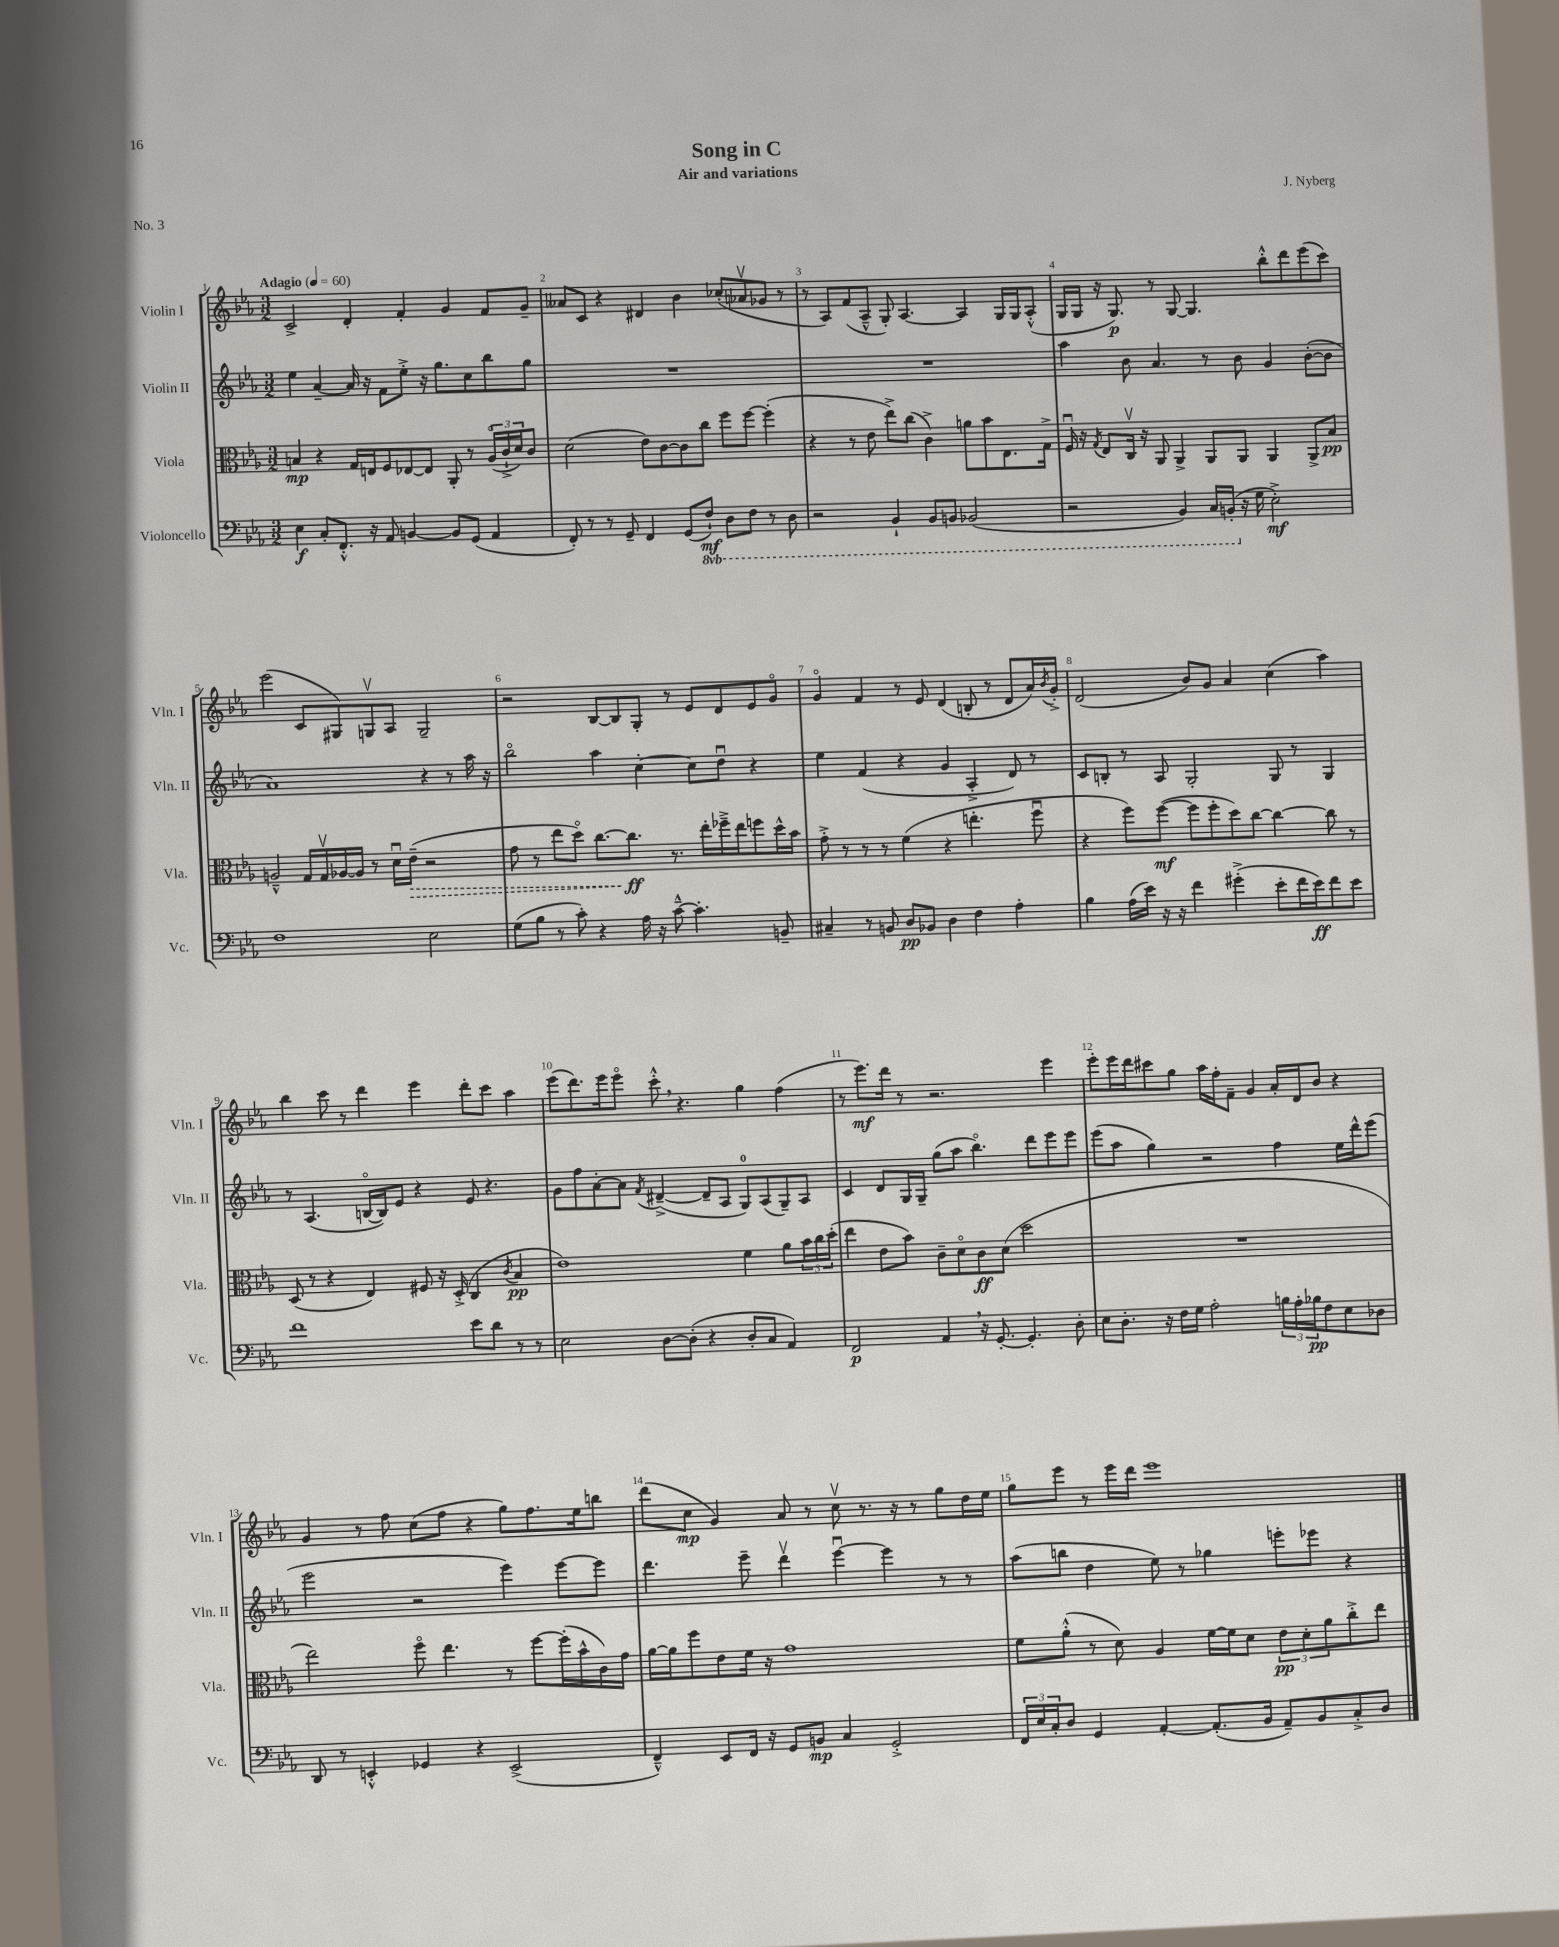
\header { title = "Song in C" composer = "J. Nyberg" subtitle = "Air and variations" piece = "No. 3" }
<<
\new StaffGroup <<
\new Staff = "s0" \with { instrumentName = "Violin I" shortInstrumentName = "Vln. I" } {
    \clef treble \key ees \major \numericTimeSignature \time 3/2 \tempo "Adagio" 4 = 60
    c'2-> d'4-. f'4-. g'4 f'8 g'8-- |
    aeses'8 c'8 r4 dis'4 bes'4 ces''8-.( aes'8\upbow ges'8 r8 |
    r8 aes8) f'8( aes8---^ g8-.) aes4.~ aes4 g16 g16 aes8-.-^( |
    g16 g16 r16 g8.\p) r8 g8~ g4. bes''8-.-^ d'''8 ees'''8( c'''8) |
    ees'''2( c'8 gis8) g8\upbow aes8 g2-- |
    r2 bes8~ bes8 g8-. r8 ees'8 d'8 ees'8 g'8\flageolet |
    g'4\flageolet f'4 r8 ees'8 d'4( b8-. r8 d'8 aes'16) \acciaccatura { bes'8 } g'16-.-> |
    d'2( bes'8) g'8 aes'4 c''4( aes''4) |
    bes''4 c'''8 r8 d'''4 ees'''4 d'''8-. c'''8 aes''4 |
    ees'''8( d'''8.) ees'''16 ees'''8\flageolet c'''8-.-^ \breathe r4. g''4 f''4( |
    r8 ees'''8.\mf) d'''16 r8 r2. ees'''4 |
    ees'''8-. ees'''16 d'''16 cis'''8 g''8 aes''16 f''16-. f'8-- g'4 aes'16-. d'16 bes'8 r4 |
    g'4 r8 f''8 c''8( f''8 r4 g''8) f''8. ees''16 b''8 |
    d'''8( c''8\mp g'4) aes'8 r8 c''8\upbow r8. r16 r8 g''8 d''16 ees''16 |
    g''8 ees'''8 r8 ees'''16 d'''16 ees'''1 \bar "|." |
}
\new Staff = "s1" \with { instrumentName = "Violin II" shortInstrumentName = "Vln. II" } {
    \clef treble \key ees \major \numericTimeSignature \time 3/2
    ees''4 aes'4~-- aes'16 r16 f'8 ees''8-.-> r16 g''8. c''8 bes''8 g''8 |
    R1. |
    R1. |
    aes''4 bes'8 aes'4. r8 bes'8 g'4 bes'8~-.( bes'8 |
    aes'1) r4 r8 aes''16 r16 |
    bes''2\flageolet aes''4 c''4~-. c''8 d''8\downbow r4 |
    ees''4 f'4( r4 g'4 aes4-.-> d'8) r8 |
    c'8 b8-. r8 aes8 g2-. g8 r8 g4 |
    r8 aes4.( b16~\flageolet b16) ees'8 r4 ees'8 r4. |
    g'8 f''8 aes'8~-. aes'8 \acciaccatura { f'8 } dis'4~--->( dis'8-- aes8 g8-0) aes8( g8--) aes8 |
    c'4 d'8 g16 g16-- g''8( aes''8 bes''4.\flageolet) d'''8 ees'''8 ees'''8 |
    ees'''8( aes''8 g''4) r2 f''4 ees''16 d'''16-^ ees'''8( |
    ees'''2 r2 ees'''4) ees'''8~ ees'''8 |
    d'''4. ees'''8-- d'''4\upbow ees'''4~\downbow ees'''4 r8 r8 |
    aes''8( b''8 d''4 ees''8) r8 ges''4 e'''8-. ees'''8 r4 \bar "|." |
}
\new Staff = "s2" \with { instrumentName = "Viola" shortInstrumentName = "Vla." } {
    \clef alto \key ees \major \numericTimeSignature \time 3/2
    b4\mp r4 g16 e16 f8 ees8~ ees8 aes,8-. r8 \tuplet 3/2 { aes16\flageolet( c'16-!-> d'16) } c'8 |
    d'2( ees'8) c'8~ c'8 c''8 f''8 f''8~ f''4-.( |
    r4 r8 ees'8 ees''8->) c''8( c'4->) a'8 bes'8 ees8. g16-> |
    f16\downbow r16 \acciaccatura { g8 } ees8 c16\upbow r16 aes,8 aes,4-> aes,8 aes,8 aes,4 aes,8-> bes8\pp |
    a2---^ g16 g16\upbow aes16~ aes16 r8 d'16\downbow \once \override Hairpin.style = #'dashed-line ees'16--\>( r2 |
    g'8 r8 ees''8 d''8\flageolet) c''8.~ c''8.\ff\! r8. ees''16-. fes''16---> ees''16 f''8 d''16-^ bes'16 |
    g'8-.-> r8 r8 r8 f'4( r4 e''4.-. f''8\downbow |
    r4 f''8) f''8~\mf( f''8 f''8-. d''8) c''8~ c''4~ c''8 r8 |
    d8( r8 r4 ees4) fis8 r16 d16-.->( c4 \acciaccatura { c'8 } bes4\pp |
    ees'1) f'4 aes'8 \tuplet 3/2 { bes'16 c''16 d''16-.( } |
    ees''4 ees'8 bes'8) c'8-- d'8\flageolet c'8\ff d'8( d''2 |
    R1. |
    ees''2) f''8\flageolet ees''4. r8 f''8~ f''16-.( bes'16-^ c'16) g'16 |
    aes'16~ aes'16 f''8 ees'8 f'16 r16 g'1 |
    f'8 aes'8-.-^( r8 d'8) aes4 f'16~ f'16 d'8 \tuplet 3/2 { ees'8\pp d'8-. aes'8 } c''8-.-> ees''8 \bar "|." |
}
\new Staff = "s3" \with { instrumentName = "Violoncello" shortInstrumentName = "Vc." } {
    \clef bass \key ees \major \numericTimeSignature \time 3/2 \set Staff.ottavationMarkups = #ottavation-simple-ordinals
    ees4\f c8-. f,8.-.-^ r16 aes,8 b,4~ b,8 g,8( aes,4 |
    f,8-.) r8 r8 g,8-- f,4 g,8( \ottava #-1 f,8-!\mf) d,8 f,8 r8 d,8 |
    r2 bes,,4-! bes,,8 b,,8 bes,,2( |
    r2 bes,,4) c,16 b,,16-.( \ottava #0 r16 g16 ees2-.->\mf) |
    f1 ees2 |
    g8( bes8 r8 c'8-.) r4 aes16 r16 c'8~---^ c'4.-. b,8-- |
    cis4-- r8 b,8 d8\pp bes,8 d4 f4 aes4-. |
    bes4 aes16( ees'16) r16 r16 f'4 gis'4-.->( ees'8-. f'16 ees'16\ff) f'8 ees'8 |
    f'1 ees'8 d'8 r8 r8 |
    ees2 d8~ d8-.( r4 d8-. c8 aes,4) |
    f,2\p aes,4 \breathe r16 g,8.~-. g,4.-. d8-. |
    ees8 d8.-. r16 f16 g16 aes2-. \tuplet 3/2 { b16 aes16-. bes16\pp } f8 ees8 des8 |
    d,8 r8 e,4-.-^ ges,4 r4 e,2->( |
    f,4---^) ees,8 f,16 r16 g,8 b,8\mp c4 g,2-.-> |
    \tuplet 3/2 { f,16 ees16 c16-. } d8 g,4 aes,4~-. aes,8.-.( bes,16 aes,8--) bes,8 c8-.-> d8 \bar "|." |
}
>>
>>
\layout { \context { \Score \override BarNumber.break-visibility = ##(#f #t #t) barNumberVisibility = #all-bar-numbers-visible } }
